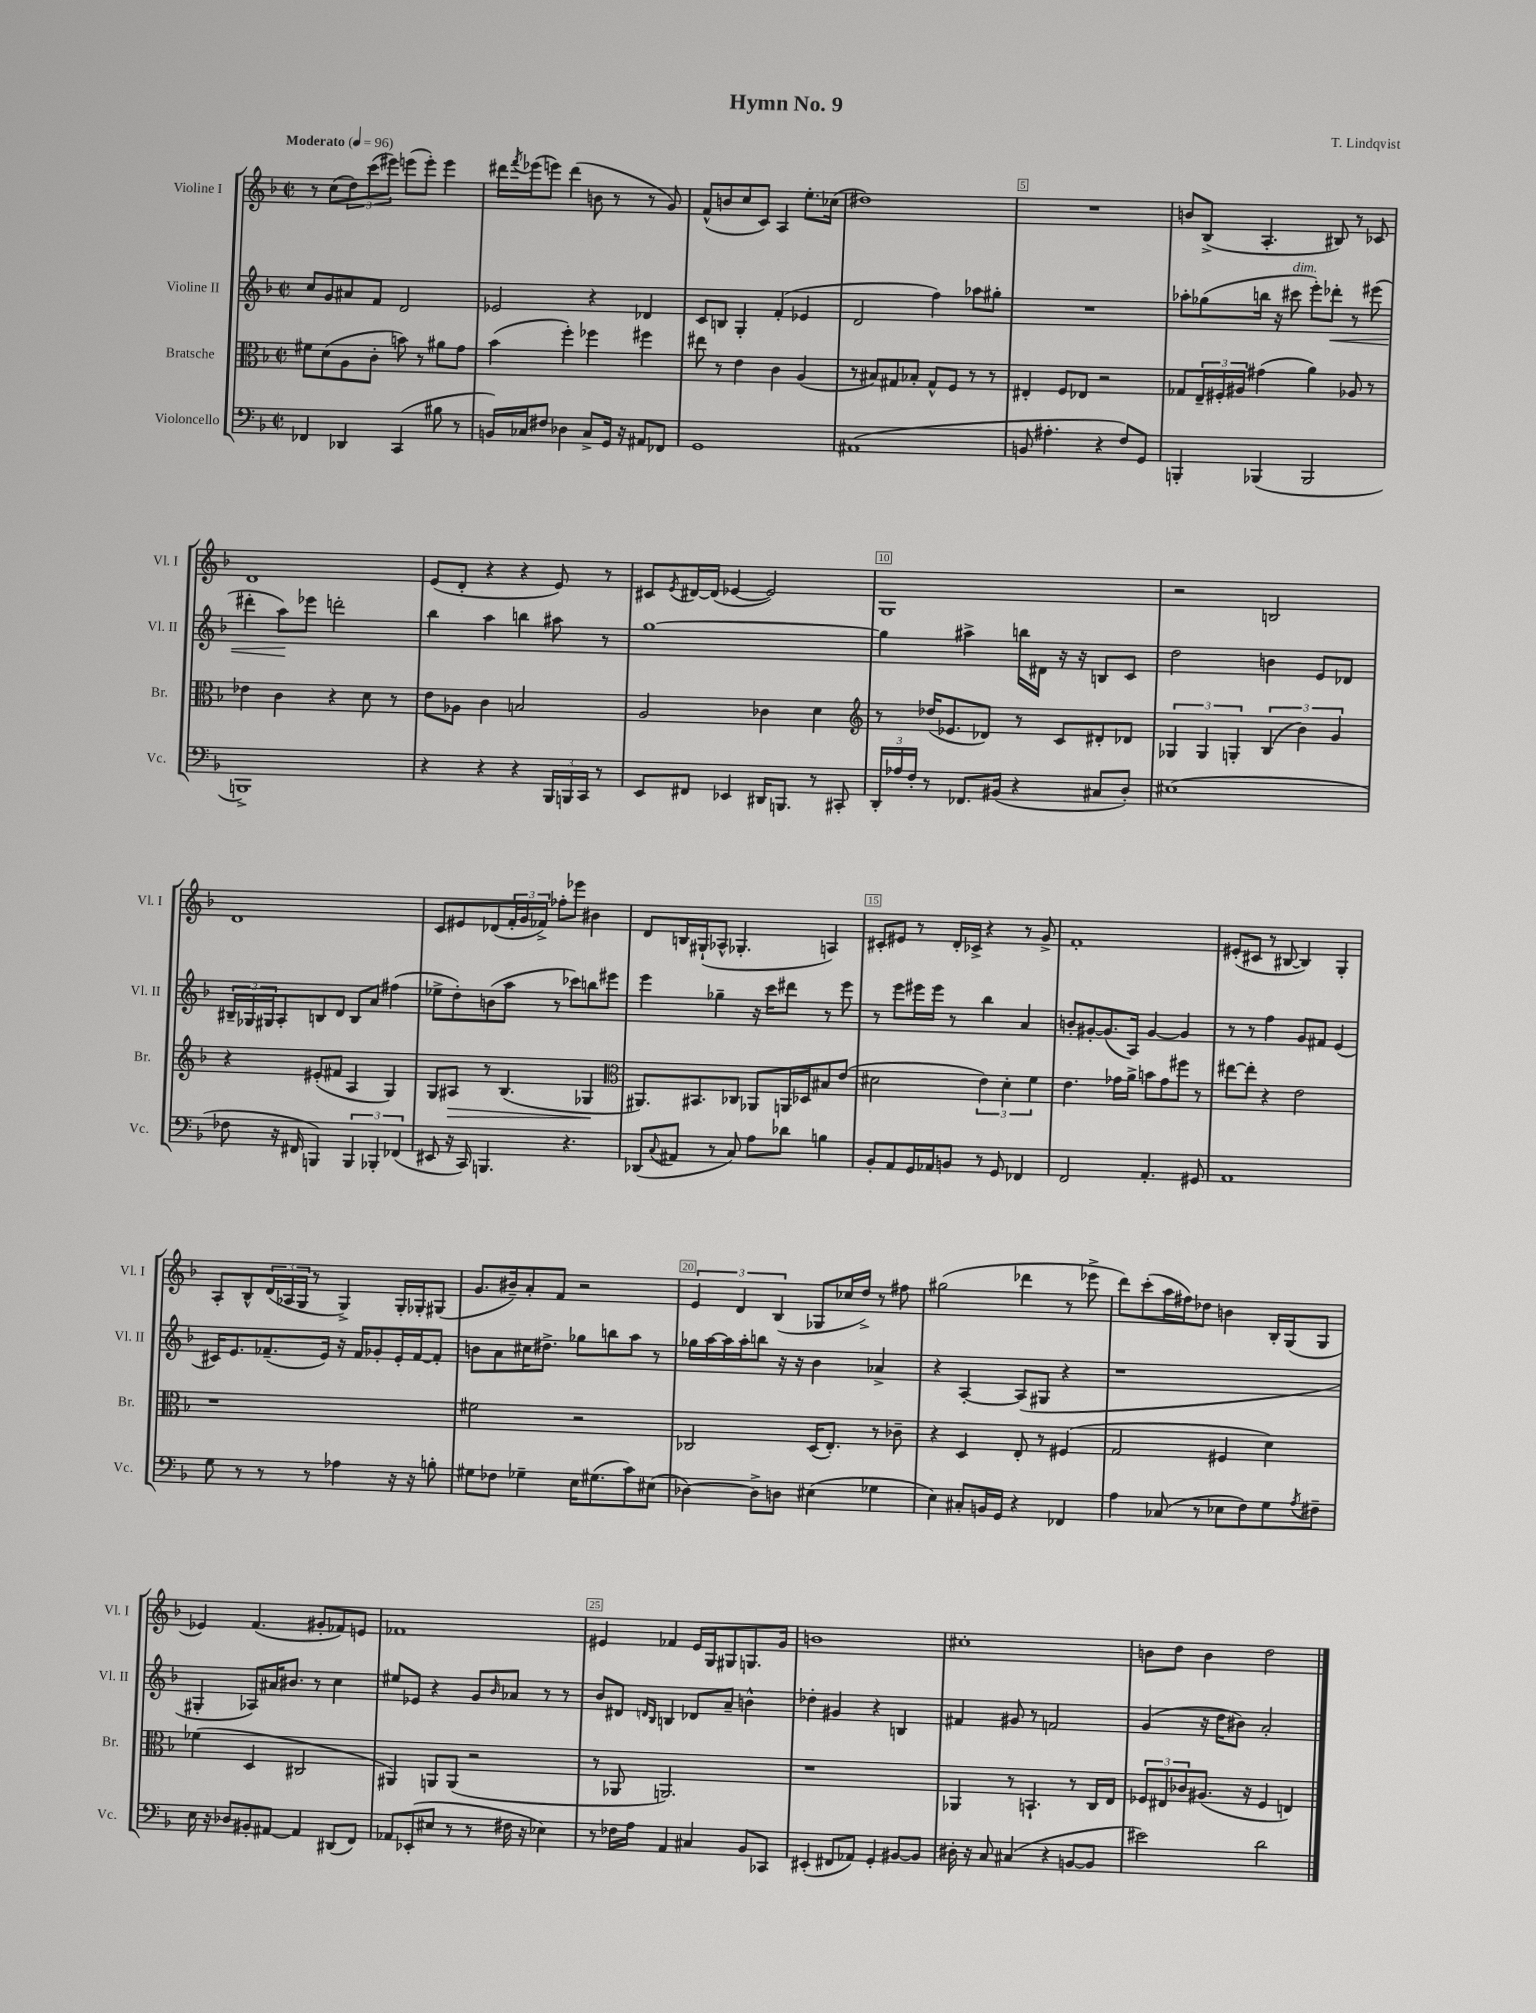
\header { title = "Hymn No. 9" composer = "T. Lindqvist" }
<<
\new StaffGroup <<
\new Staff = "s0" \with { instrumentName = "Violine I" shortInstrumentName = "Vl. I" } {
    \clef treble \key f \major \defaultTimeSignature \time 2/2 \tempo "Moderato" 4 = 96
    r8 c''8( \tuplet 3/2 { d''8) c'''8( eis'''8) } e'''8( e'''8-.) e'''4 |
    dis'''16 \acciaccatura { f'''8 } ees'''16( e'''8) dis'''4( b'8 r8 r8 g'8) |
    f'8-^( b'8 c''8 c'8) a4 e''8.-. ces''16( |
    dis''1) |
    R1 |
    b'8 bes8->( a4.-. bis8) r8 ces'8 |
    d'1 |
    e'8( d'8-. r4 r4 e'8) r8 |
    cis'8 \acciaccatura { e'8 } dis'16~ dis'16( ees'4~ ees'2) |
    g1 |
    r2 b2 |
    d'1 |
    c'8 eis'8 des'8( \tuplet 3/2 { f'16-. g'16 fes'16->) } fes''8-. ees'''8 bis'4 |
    d'8 b16 gis16-!( aes8-^ ges4.-. a4) |
    cis'8-. eis'8 r8 d'16-. ces'16-> r4 r8 g'8-> |
    f'1-. |
    eis'8-.( cis'8 r8 bis8~ bis4) g4-. |
    a8-. bes8-^ \tuplet 3/2 { d'16( aes16 g16 } r8 g4->) g16-. ges16-. gis8( |
    g'8. bis'16--) a'8-. f'8 r2 |
    \tuplet 3/2 { e'4 d'4 bes4( } ges8 ces''16 d''16->) r8 fis''8 |
    gis''2( des'''4 r8 ees'''8-> |
    d'''8) c'''8-.( a''16 fis''16) des''8 b'4 bes16-. g16( g8 |
    ees'4) f'4.( gis'8-. fes'8) e'8 |
    fes'1 |
    eis'4 fes'4 eis'16 g16 gis8 g8. g'16 |
    b'1 |
    cis''1-. |
    b'8 d''8 b'4 d''2 \bar "|." |
}
\new Staff = "s1" \with { instrumentName = "Violine II" shortInstrumentName = "Vl. II" } {
    \clef treble \key f \major \defaultTimeSignature \time 2/2
    c''8 g'8 ais'8 f'8 d'2 |
    ees'2 r4 des'4 |
    c'8 b8 g4-. f'4-.( ees'4 |
    d'2 f''4) aes''8 gis''8-. |
    R1 |
    aes''8-. ges''8( b''16 r16 cis'''8^\markup { \italic "dim." } e'''8-.) des'''8-.\< r8 eis'''8( |
    dis'''4-. a''8\!) ees'''8 d'''2-. |
    bes''4 a''4 b''4 ais''8 r8 |
    g''1~ |
    g''4 ais''4-> b''16 dis'16 r16 r16 b8 c'8 |
    d''2 b'4 e'8 des'8 |
    \tuplet 3/2 { bis16-- ges16 gis16 } a8-. b8 d'8 b8 a'8 fis''4( |
    ees''8-> d''8-.) b'8( a''8 r8 ces'''8) b''8 eis'''8 |
    e'''4 ges''4-- r16 c'''16 dis'''8 r8 e'''8 |
    r8 e'''8 eis'''16 eis'''16 r8 bes''4 a'4 |
    b'8-. gis'8~-. gis'8.( a16) gis'4~ gis'4 |
    r8 r8 f''4 g'8 fis'8 e'4( |
    cis'16) e'8. fes'8.--( e'16) r16 fes'16 ges'8-. e'16-. fes'16~ fes'8-. |
    b'8 a'8 cis''16 dis''8.-> ges''8 b''8 a''8 r8 |
    ges''16 a''16~ a''16 a''16-. b''8 r16 r16 bes'4 aes'4-> |
    r4 a4~-. a8( gis8 r4 |
    r1 |
    gis4-. aes8) ais'16 bis'8. r8 c''4 |
    eis''8 ees'8 r4 g'8 \grace { bes'16 } aes'8 r8 r8 |
    bes'8 dis'8 \grace { d'16 bes16 } b4 des'8 a'8-- b'4-^ |
    des''4-. gis'4 r4 b4 |
    fis'4 gis'8 r8 f'2 |
    g'4( r16 d''16 bis'8) a'2-. \bar "|." |
}
\new Staff = "s2" \with { instrumentName = "Bratsche" shortInstrumentName = "Br." } {
    \clef alto \key f \major \defaultTimeSignature \time 2/2
    fis'8 d'8( a8 c'8-. b'8) r8 ais'8 g'8 |
    bes'4( f''4-.) fes''4 fis''4 |
    eis''8 r8 e'4 c'4 a4( |
    r8 bis8) gis8 bes8-. gis8-^ f8 r8 r8 |
    eis4-. f8 ees8 r2 |
    ges8 \tuplet 3/2 { e16-- fis16-. ais16 } gis'4( a'4) aes8 r8 |
    ees'4 c'4 r4 d'8 r8 |
    e'8 aes8 c'4 b2 |
    a2 ces'4 d'4 |
    \clef treble r8 des''16( ees'8. des'8) r8 c'8 dis'8-. des'8 |
    \tuplet 3/2 { ges4 ges4 g4-. } \tuplet 3/2 { bes4( bes'4) g'4 } |
    r4 eis'8-.( fis'8 a4 g4) |
    g8 ais8\> r8 bes4.( ges4\! |
    \clef alto ais,8.) bis,8. ces8 aes,8 a,16 des16 bis8 e'8( |
    dis'2 \tuplet 3/2 { e'4) dis'4-. f'4 } |
    e'4. ges'16 a'16-> b'8 ges'8 fis''8 r8 |
    eis''8~ eis''8-. r4 e'2 |
    r1 |
    fis'2 r2 |
    ces2 d16( e8.-.) r8 ces'8-- |
    r4 d4 e8-. r8 fis4( |
    g2 fis4 d'4) |
    fes'4( d4 cis2 |
    ais,4) a,8 a,8( r2 |
    r8 aes,8 a,2.) |
    r1 |
    aes,4 r8 b,4.-! r8 c16 e16 |
    \tuplet 3/2 { fes8 eis8 ces'8 } ais8.( r16 fes4 e4) \bar "|." |
}
\new Staff = "s3" \with { instrumentName = "Violoncello" shortInstrumentName = "Vc." } {
    \clef bass \key f \major \defaultTimeSignature \time 2/2
    fes,4 des,4 c,4( bis8 r8 |
    b,16) ces16 fis8 des4 ces8-> g,16 r16 ais,8 fes,8 |
    g,1 |
    ais,1( |
    b,8 ais4.-. r4 f8) g,8 |
    b,,4-. bes,,4( bes,,2 |
    b,,1->) |
    r4 r4 r4 \tuplet 3/2 { bes,,16 b,,16 c,16 } r8 |
    e,8 fis,8 ees,4 dis,16 b,,8. r8 cis,8-. |
    \tuplet 3/2 { d,16-. aes16 f16-. } r8 fes,8. bis,16( r4 cis8 d8-.) |
    eis1( |
    fes8 r16 fis,16 b,,4) \tuplet 3/2 { b,,4 bes,,4-. fes,4( } |
    eis,8 r16 c,16) b,,4. r4. |
    des,8( \appoggiatura { c8 } ais,8 r8 c8) a8 des'8 b4 |
    bes,8-. a,8 g,16 aes,16 b,8 r8 g,8 fes,4 |
    f,2 a,4.-. gis,8 |
    a,1 |
    g8 r8 r8 r8 aes4 r16 r16 b8-. |
    gis8 fes8 ges4-- e16 gis8.( c'8) eis8( |
    des4~) des8-> d8 eis4( ges4 |
    e4) cis8-. b,16 g,16 r4 fes,4 |
    a4 ces8( r8 ees8 f8) g8 \acciaccatura { a8 } fis8-- |
    e16 r16 des8 bis,8-. ais,8~ ais,4 dis,8( f,8) |
    aes,8 ees,8-.( eis8 r8 r8 fis16 r16 ees4) |
    r8 fes16 a16 a,4 cis4 bes,8 ces,8 |
    eis,4-.( fis,8 aes,8) g,4-. bis,8~ bis,8 |
    dis16-. r16 c8 cis4( r4 b,8~ b,8 |
    eis'2) d'2 \bar "|." |
}
>>
>>
\layout { \context { \Score \override BarNumber.break-visibility = ##(#f #t #t) barNumberVisibility = #(every-nth-bar-number-visible 5) \override BarNumber.stencil = #(make-stencil-boxer 0.1 0.3 ly:text-interface::print) } }
